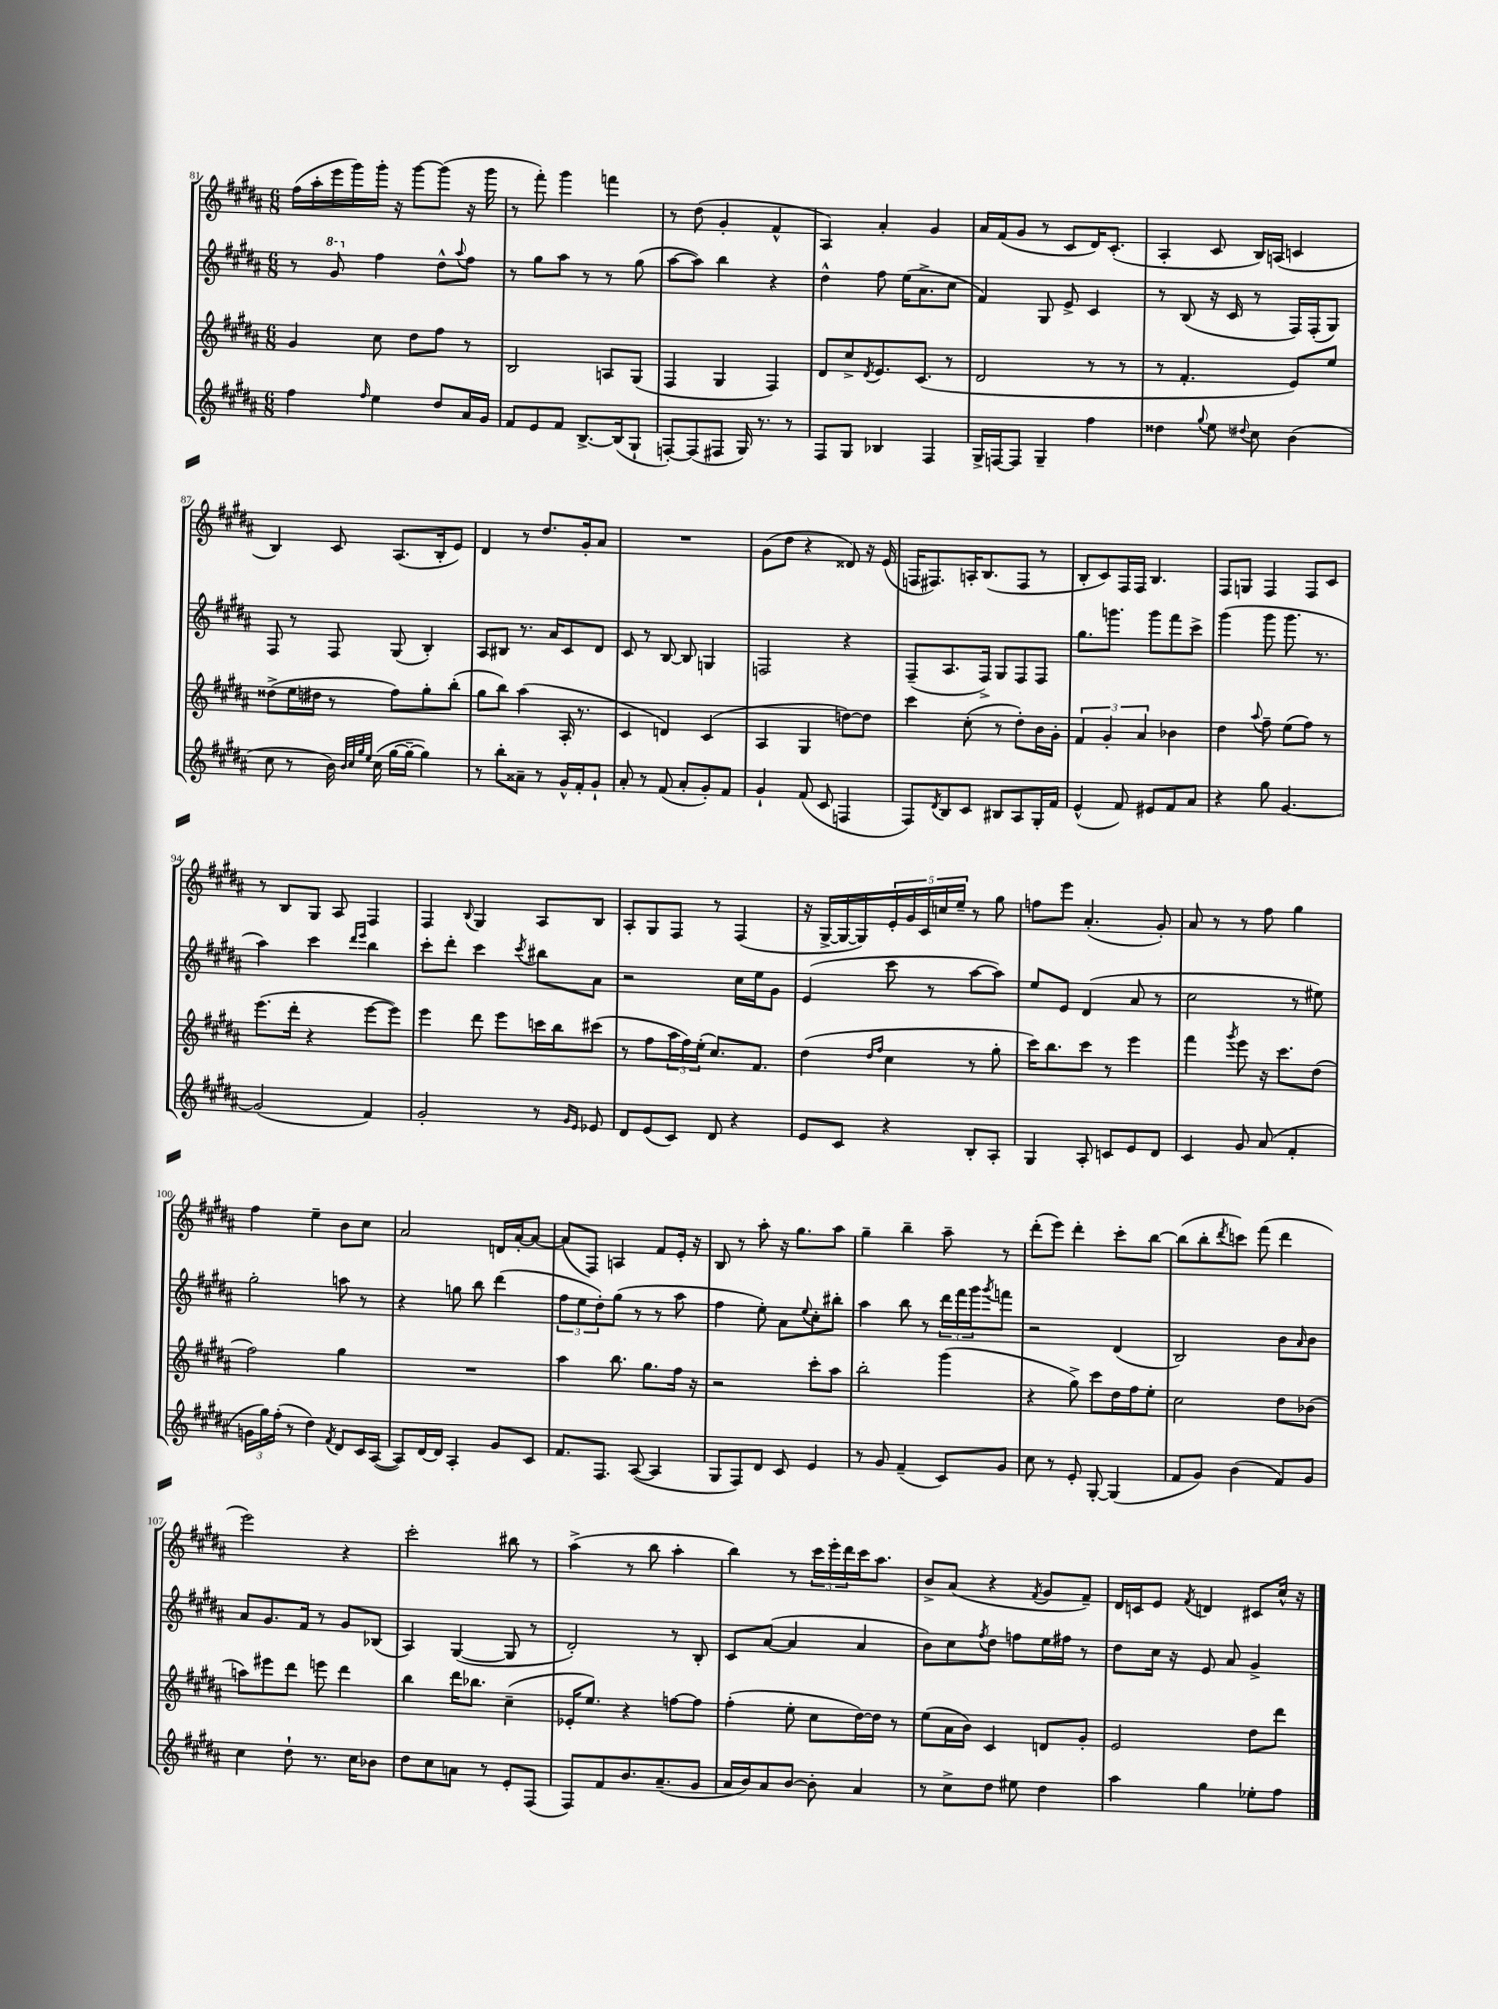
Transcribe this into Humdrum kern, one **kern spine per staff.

**kern	**kern	**kern	**kern
*part4	*part3	*part2	*part1
*staff4	*staff3	*staff2	*staff1
*clefG2	*clefG2	*clefG2	*clefG2
*k[f#c#g#d#a#]	*k[f#c#g#d#a#]	*k[f#c#g#d#a#]	*k[f#c#g#d#a#]
*M6/8	*M6/8	*M6/8	*M6/8
=81	=81	=81	=81
4ff#\	4g#/	8r	(16ff#\LL
.	.	.	16aa#'\
*	*	*8va	*
.	.	8gg#/	16eee\
.	.	.	16ggg#\)
16qqff#/	.	.	.
*	*	*X8va	*
4ee\	8cc#\	4ff#\	16ggg#'\JJ
.	.	.	16r
.	8dd#\L	.	[8ggg#\L
8dd#/L	8ff#\J	8dd#^^\L	(8ggg#\J]
.	.	8qqaa#/	.
16a#/L	8r	8ff#\J	16r
16g#/JJ	.	.	16ggg#\
=82	=82	=82	=82
8f#/L	2B/	8r	8r
8e/	.	8gg#\L	8fff#'\)
8f#/J	.	8aa#\J	4ggg#\
[8.B^/L	.	8r	.
.	8An/L	8r	4fffn\
(16B/k]	.	.	.
8G#`/J	(8G#/J	(8gg#\	.
=83	=83	=83	=83
[8Fn'/L)	4F#/	[8aa#\L	8r
(8F/]	.	8aa#\J])	(8dd#\
8F#X/J	4G#/	4bb\	4g#'/
16G#/)	.	.	.
8.r	.	.	.
.	4F#/)	4r	4f#^^/
8r	.	.	.
=84	=84	=84	=84
8F#/L	8d#/L	4dd#^^\	4A#/)
8G#/J	8cc#^/	.	.
.	8qd#/	.	.
4B-X/	8.e/	8ff#\	4a#'/
.	.	(16ee\KL	.
.	(8.c#/J	8.a#^\	.
4F#/	.	.	4g#/
.	8r	8cc#\J	.
=85	=85	=85	=85
16G#^/LL	2d#/	4f#/)	16a#/LL
[16Fn/J	.	.	(16f#/J
8F/J]	.	.	8g#/J
4G#~/	.	8G#/	8r
.	.	8e^/	8c#/L
4ff#\	8r	4c#/	16d#/K)
.	.	.	(8.c#'/J
.	8r	.	.
=86	=86	=86	=86
4dd##X\	8r	8r	4A#'/
.	4.f#'/	(8B/	.
8qqgg#/	.	.	.
8ee\	.	16r	8c#/
.	.	16c#/	.
8qqdd#X/	.	.	.
8cc#\	.	8r	16B/LL)
.	.	.	(16An/JJ
(4b\	8e/L)	16F#/LL)	4cn/
.	.	(16F#'/J	.
.	8ee/J	8G#/J)	.
!!LO:LB:g=z
=87	=87	=87	=87
8cc#\	(8dd##X^\L	8F#/	4B/)
8r	16ee\L	8r	.
.	16dd#X\JJ	.	.
16b\)	8r	8F#/	8c#/
32qqb/LLL	.	.	.
32qqcc#/	.	.	.
32qqgg#/	.	.	.
32qqee/JJJ	.	.	.
(16cc#\	.	.	.
[16gg#\LL	8ff#\L)	(8G#/	(8.A#/L
16gg#~\JJ_	.	.	.
4gg#\])	8gg#'\	4B'/)	.
.	.	.	16B'/k
.	(8bb'\J	.	8e/J)
=88	=88	=88	=88
8r	8gg#\L	8A#/L	4d#/
8bb'\L	8bb\J)	8B#X/J	.
8a##X~\J	(4aa#\	8.r	8r
8r	.	.	8.dd#/L
.	.	16a#/KL	.
16g#^^/LL	16A#'/	8c#/	.
16f#'/J	8.r	.	16g#'/k
8g#`/J	.	8d#/J	8a#/J
=89	=89	=89	=89
8a#'/	4c#/	8c#/	2.r
8r	.	8r	.
(8f#/	4dn/)	[8B/	.
8a#'/L	.	8B/]	.
8g#'/)	(4c#/	4Gn/	.
8f#/J	.	.	.
=90	=90	=90	=90
4g#`/	4A#/	2Fn/	(8g#\L
.	.	.	8dd#\J
(8f#/	4G#/	.	4r
8c#/	.	.	.
4Fn/	[8ddn\L)	4r	8d##X/)
.	8dd\J]	.	16r
.	.	.	(16e/
=91	=91	=91	=91
8F#/L)	4ccc#\	(8F#~/L	16Fn/KL
.	.	.	8.F#X/)
8qd#/	.	.	.
8B/	.	8.A#/	.
8c#/J	(8cc#'\	.	16An'/K
.	.	16F#^/Jk)	(8.B/
8B#X/L	8r	8G#/L	.
8A#/	8dd#'\L)	8F#/	8F#/J
16G#'/L	16b\L	8F#/J	8r
16f#/JJ	16g#'\JJ	.	.
=92	=92	=92	=92
(4e^^/	6f#/	8.gg#\L	8B'/L
.	.	.	8c#/)
.	6g#'/	.	.
.	.	8.gggn\J	.
8f#/)	.	.	16F#/L
.	.	.	16F#/JJ
.	6a#/	.	.
8e#X/L	.	8ggg\L	4.B/
8f#/	4b-X\	8fff#\	.
8a#/J	.	8ccc#^\J	.
=93	=93	=93	=93
4r	4dd#\	(4ggg#\	8F#/L
.	.	.	8Gn/J
.	8qqaa#/	.	.
8gg#\	8ff#~\	8ggg#\	4F#/
[4.g#/	(8ee\L	8.ggg#\	.
.	8ff#\J)	.	8F#/L
.	.	8.r	.
.	8r	.	8c#/J
!!LO:LB:g=z
=94	=94	=94	=94
(2g#/]	(8.eee\L	4aa#\)	8r
.	.	.	8B/L
.	16ddd#'\Jk	.	.
.	4r	4ccc#\	8G#/J
.	.	.	8A#/
.	.	16qqddd#/LL	.
.	.	16qqeee/JJ	.
4f#/)	[8eee\L	4bb\	4F#/
.	8eee\J])	.	.
=95	=95	=95	=95
2g#'/	4eee\	8ccc#'\L	4F#/
.	.	8ddd#'\J	.
.	.	.	8qqB/
.	8ddd#\	4ccc#\	4G#/
.	8eee\L	.	.
.	.	8qccc#/	.
8r	16cccn\L	8bb#X\L	8A#/L
.	16bb\J	.	.
16qqg#/LL	.	.	.
16qqe/JJ	.	.	.
8e-X/	(8ccc#X\J	8a#\J	8B/J
=96	=96	=96	=96
8d#/L	8r	2r	8A#'/L
(8e/	8ff#\L	.	8G#/
8c#/J)	24aa#\L	.	8F#/J
.	24ff#\)	.	.
.	(24ee'\JJ	.	.
8d#/	8.cc#/L)	.	8r
4r	.	16cc#\LL	(4F#/
.	8.f#/J	16ee\J	.
.	.	8g#\J	.
=97	=97	=97	=97
8e/L	(4dd#\	(4e/	16r
.	.	.	[16G#^/LL
8c#/J	.	.	16G#/_
.	.	.	16G#/])
.	16qqdd#/LL	.	.
.	16qqff#/JJ	.	.
4r	4cc#\	8ccc#\	20e'/
.	.	.	20g#/
.	.	.	20c#/
.	.	8r	.
.	.	.	20ccn/
.	.	.	20ee~/JJ
8B'/L	8r	[8aa#\L	8r
8A#'/J	8gg#'\	8aa#\J])	8gg#\
=98	=98	=98	=98
4G#/	16ccc#\KL)	8ee/L	8ffn\L
.	8.bb\	.	.
.	.	8e/J	8eee\J
8A#'/	8ccc#\J	(4d#/	(4.a#'/
8cn/L	8r	.	.
8e/	4eee\	8a#/	.
8d#/J	.	8r	8g#'/)
=99	=99	=99	=99
4c#/	4fff#\	2cc#\	8a#/
.	.	.	8r
.	8qggg#/	.	.
8g#/	8eee\	.	8r
(8a#/	16r	.	8ff#\
.	8.ccc#\L	.	.
4f#'/	.	8r	4gg#\
.	(8dd#\J	8ee#X\)	.
!!LO:LB:g=z
=100	=100	=100	=100
24gn\LL	2ff#\)	2gg#'\	4ff#\
24gg#\)	.	.	.
(24ff#'\JJ	.	.	.
8r	.	.	.
4dd#\)	.	.	4ee~\
8qf#/	.	.	.
8d#/L	4gg#\	8aan\	8b\L
16c#/L	.	8r	8cc#\J
([16A#/JJ	.	.	.
=101	=101	=101	=101
8A#/L])	2.r	4r	2a#/
[16d#/L	.	.	.
16d#/JJ]	.	.	.
4A#'/	.	8ggn\	.
.	.	8bb\	.
8g#/L	.	(4ddd#\	16dn/LL
.	.	.	[16a#'/J
8c#/J	.	.	8a#/J_
=102	=102	=102	=102
8.f#/L	4aa#\	12ff#\L	(8a#/L]
.	.	12ee\	.
.	.	.	8F#/J)
.	.	12dd#'\)	.
8.F#/J	.	.	.
.	8.bb\	(8gg#\J	4An/
([8A#/	.	8r	.
.	8.gg#\L	.	.
4A#/]	.	8r	8f#/L
.	16ff#\Jk	8aa#\	16e'/Jk
.	16r	.	16r
=103	=103	=103	=103
8G#/L	2r	4ff#\	8B/
8F#/)	.	.	8r
8d#/J	.	8ee'\)	8aa#'\
8c#/	.	8a#\L	16r
.	.	.	8.gg#\L
.	.	8qqee/	.
4e/	8ccc#'\L	8cc#'\	.
.	8aa#\J	8bb#X'\J	8aa#\J
=104	=104	=104	=104
8r	2bb'\	4aa#\	4gg#~\
8g#/	.	.	.
(4f#~/	.	8bb\	4bb~\
.	.	8r	.
8c#/L)	(4ggg#\	24ddd#\LL	8aa#~\
.	.	24fff#\	.
.	.	24ggg#\J	.
.	.	8qggg#/	.
8g#/J	.	8fffn\J	8r
=105	=105	=105	=105
8cc#\	4r	2r	(8ddd#'\L
8r	.	.	8eee\J)
8e'/	8gg#^\)	.	4ddd#'\
[8G#'/	8ccc#\L	.	.
(4G#/]	16dd#\L	(4d#/	8ccc#'\L
.	16ff#\J	.	.
.	8ee'\J	.	[8bb\J
=106	=106	=106	=106
8f#/L	2cc#\	2B/)	(8bb\L]
8g#/J)	.	.	8bb'\
.	.	.	8qddd#/
(4b\	.	.	8cccn\J)
.	.	.	(8fff#\
8f#/L)	8dd#\L	8b\L	4ddd#\
.	.	16qqa#/	.
8g#/J	(8b-X\J	8b\J	.
!!LO:LB:g=z
=107	=107	=107	=107
4cc#\	8aan\L)	8a#/L	2eee\)
.	8eee#X\	8.g#/	.
8dd#`\	8ddd#\J	.	.
.	.	16f#/Jk	.
8.r	8eeen\	8r	.
.	4ddd#\	8g#/L	4r
16cc#\KL	.	.	.
8b-X\J	.	(8B-X/J	.
=108	=108	=108	=108
8dd#\L	4bb\	4A#/)	2ccc#'\
8cc#\	.	.	.
8an\J	16ddd#\KL	([4G#/	.
.	8.bb-X\J	.	.
8r	.	.	.
8e'/L	(4cc#~\	8G#/]	8bb#X\
(8F#/J	.	8r	8r
=109	=109	=109	=109
8F#/L)	16e-X'/KL	2d#'/)	(4aa#^\
.	8.ee/J)	.	.
8f#/	.	.	.
8.b/	4r	.	8r
.	.	.	8bb\
(8.a#~/	.	.	.
.	[8ffn\L	8r	4aa#'\
8g#/J	8ff\J]	8B'/	.
=110	=110	=110	=110
16a#/LL	(4ff#'\	8c#/L	4bb\)
16b/J)	.	.	.
8a#/	.	([8a#/J	.
[8b/J	8ee'\	4a#/]	8r
8b'\]	8cc#\L	.	24ccc#\LL
.	.	.	24eee'\
.	.	.	24ddd#\
4a#/	[16dd#\L)	4a#/	16ccc#\J
.	16dd#\JJ]	.	8.aa#\J
.	8r	.	.
=111	=111	=111	=111
8r	(8ee\L	8b\L)	8b^/L
8cc#^\L	16a#\L	8cc#\	(8a#/J
.	16b\JJ)	.	.
.	.	8qff#/	.
8dd#\J	4c#/	8dd#\J	4r
8ee#X\	.	8ffn\L	.
.	.	.	8qf#/
4dd#\	8dn/L	16ee\L	8g#/L
.	.	16ff#X\JJ	.
.	8g#'/J	8r	8f#~/J)
=112	=112	=112	=112
4aa#\	2e/	8dd#\L	16d#/LL
.	.	.	16cn/J
.	.	16cc#\Jk	8e/J
.	.	16r	.
.	.	.	8qf#/
4gg#\	.	8e/	4dn/
.	.	8a#/	.
8ee-X'\L	8dd#\L	4g#^/	8c#X/L
8ff#\J	8ddd#\J	.	16cc#^^/Jk
.	.	.	16r
==	==	==	==
*-	*-	*-	*-
